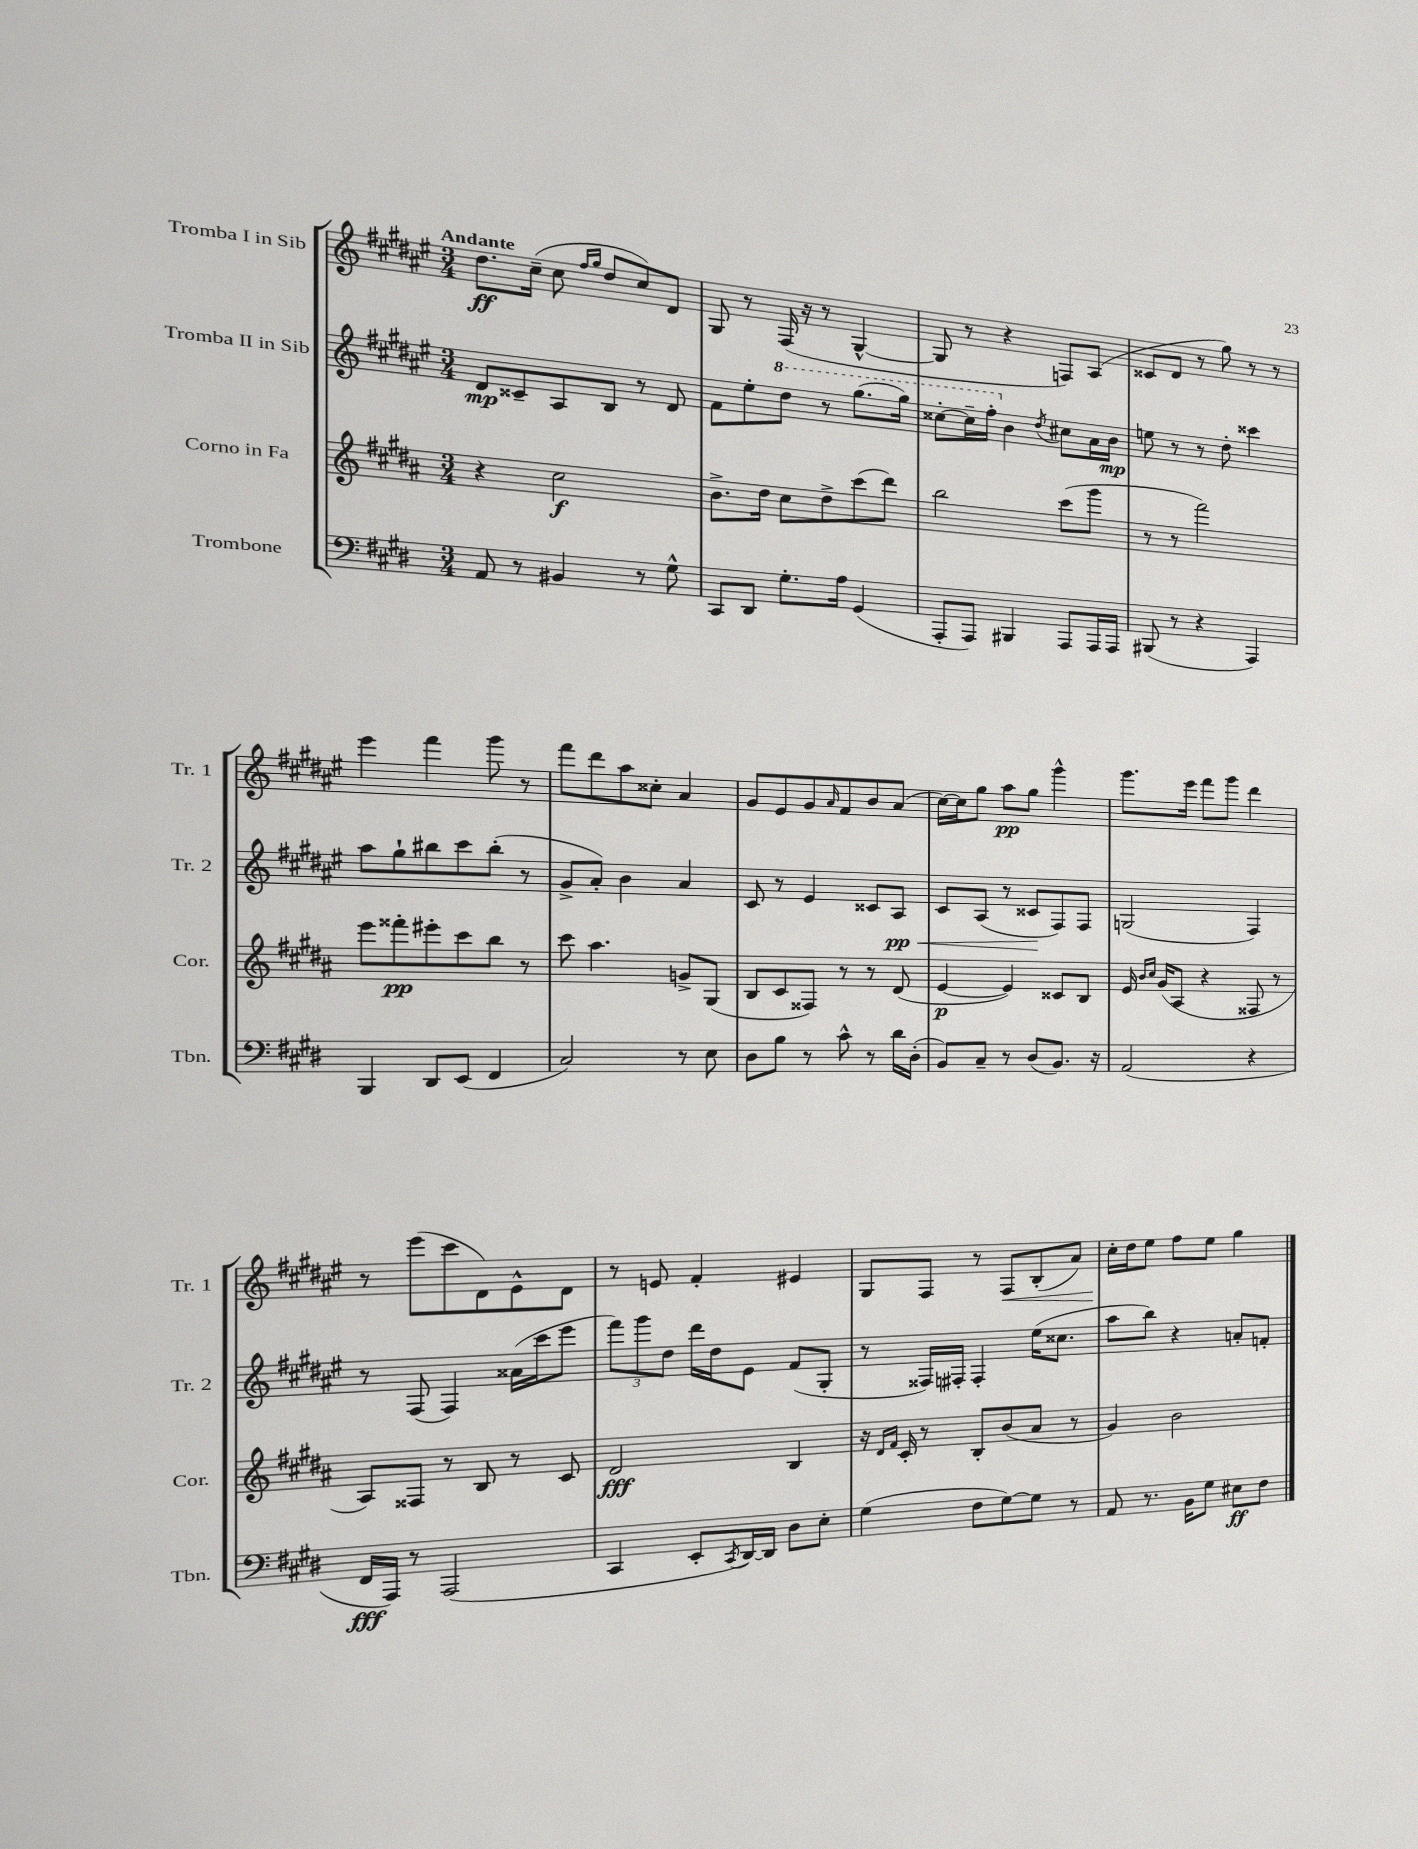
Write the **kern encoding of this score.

**kern	**kern	**kern	**kern
*staff4	*staff3	*staff2	*staff1
*clefF4	*clefG2	*clefG2	*clefG2
*k[f#c#g#d#]	*k[f#c#g#d#a#]	*k[f#c#g#d#a#e#]	*k[f#c#g#d#a#e#]
*M3/4	*M3/4	*M3/4	*M3/4
8AA	4r	8d#	8.dd#
8r	.	8c##~	.
.	.	.	(16cc#~
4BB#	2cc#	8A#	8cc#
.	.	.	16qqff#
.	.	.	16qqgg#
.	.	8B	8dd#
8r	.	8r	8cc#)
8G#^^	.	8d#	8d#
=	=	=	=
8CC#	8.b^	8f#	8G#
8DD#	.	8ee#'	8r
.	16dd#	.	.
8.G#'	8cc#	8ddd#	(16F#
.	.	.	16r
.	8dd#^	8r	8r
16A	.	.	.
(4GG#	(8ccc#	(8.ggg#	[4G#^^
.	8ddd#)	.	.
.	.	16ggg#)	.
=	=	=	=
8AAA'	2bb	[8ccc##'	8G#]
8AAA)	.	16ccc##~]	8r
.	.	16fff#'	.
4BBB#	.	4b	4r
.	.	8qdd#	.
8AAA	(8ccc#	8cc#	8F)
16AAA	8ggg#	16a#	(8A#
16AAA	.	16b	.
=	=	=	=
(8BBB#	8r	8ee	8c##
8r	8r	8r	8d#
4r	2fff#)	8r	8r
.	.	8dd#'	8gg#)
4AAA)	.	4ccc##	8r
.	.	.	8r
=	=	=	=
4BBB	8eee	8aa#	4eee#
.	8fff##'	8gg#`	.
8DD#	8eee#'	8bb#	4fff#
(8EE	8ccc#	8ccc#	.
4FF#	8bb	(8bb#'	8ggg#
.	8r	8r	8r
=	=	=	=
2C#)	8ccc#	8g#^	8fff#
.	4.aa#	8a#')	8ddd#
.	.	4b	8aa#
.	.	.	8cc##'
8r	8g^	4a#	4a#
8E	(8G#	.	.
=	=	=	=
8D#	8B	8c#	8g#
8B	8c#	8r	8e#
8r	8F##)	4e#	8g#
.	.	.	16qqa#
8c#^^	8r	.	8f#
8r	8r	8c##	8b
16d#	(8d#	8A#	(8a#
(16D#'	.	.	.
=	=	=	=
8BB)	[4e	8c#	[16cc#)
.	.	.	16cc#]
8C#~	.	(8A#	8gg#
8r	4e])	8r	8aa#
(8D#	.	8c##	8gg#
8.BB)	8c##	8F#)	4ggg#^^
.	8B	8F#	.
16r	.	.	.
=	=	=	=
(2AA	16e	(2G	8.ggg#
.	16qqb	.	.
.	16qqcc#	.	.
.	(16g#	.	.
.	8A#	.	.
.	.	.	16eee#
.	4r	.	8fff#
.	.	.	8ggg#
4r	8F##	4F#)	4ddd#
.	8r	.	.
=	=	=	=
16FF#	8A#)	8r	8r
16AAA)	.	.	.
8r	8F##	(8F#	(8eee#
(2AAA	8r	4F#)	8ccc#
.	8B	.	8d#)
.	8r	(16a##	8e#^^
.	.	16ccc#	.
.	8c#	8eee#	8d#
=	=	=	=
4CC#	2d#	12fff#)	8r
.	.	12ggg#	.
.	.	.	8e
.	.	12dd#	.
8EE'	.	16ddd#	4f#'
.	.	16dd#	.
8qCC#	.	.	.
[16DD#)	.	8e#	.
16DD#]	.	.	.
8D#	4B	(8f#	4e#
8E'	.	8G#'	.
=	=	=	=
(4G#	16r	8r	8G#
.	16qqd#	.	.
.	16qqf#	.	.
.	16c#'	.	.
.	8r	16F##)	8F#
.	.	16F#'	.
8F#	8B'	4F#'	8r
[8G#)	(8b	.	8F#
8G#]	8a#	(16ee#	(8B'
.	.	8.cc##	.
8r	8r	.	8a#)
=	=	=	=
8AA	4g#)	8aa#	16cc#'
.	.	.	16dd#
8.r	.	8bb)	8ee#
.	2b	4r	8ff#
16BB	.	.	.
8G#	.	.	8ee#
8E#	.	8a'	4gg#
8F#	.	8f'	.
==	==	==	==
*-	*-	*-	*-
